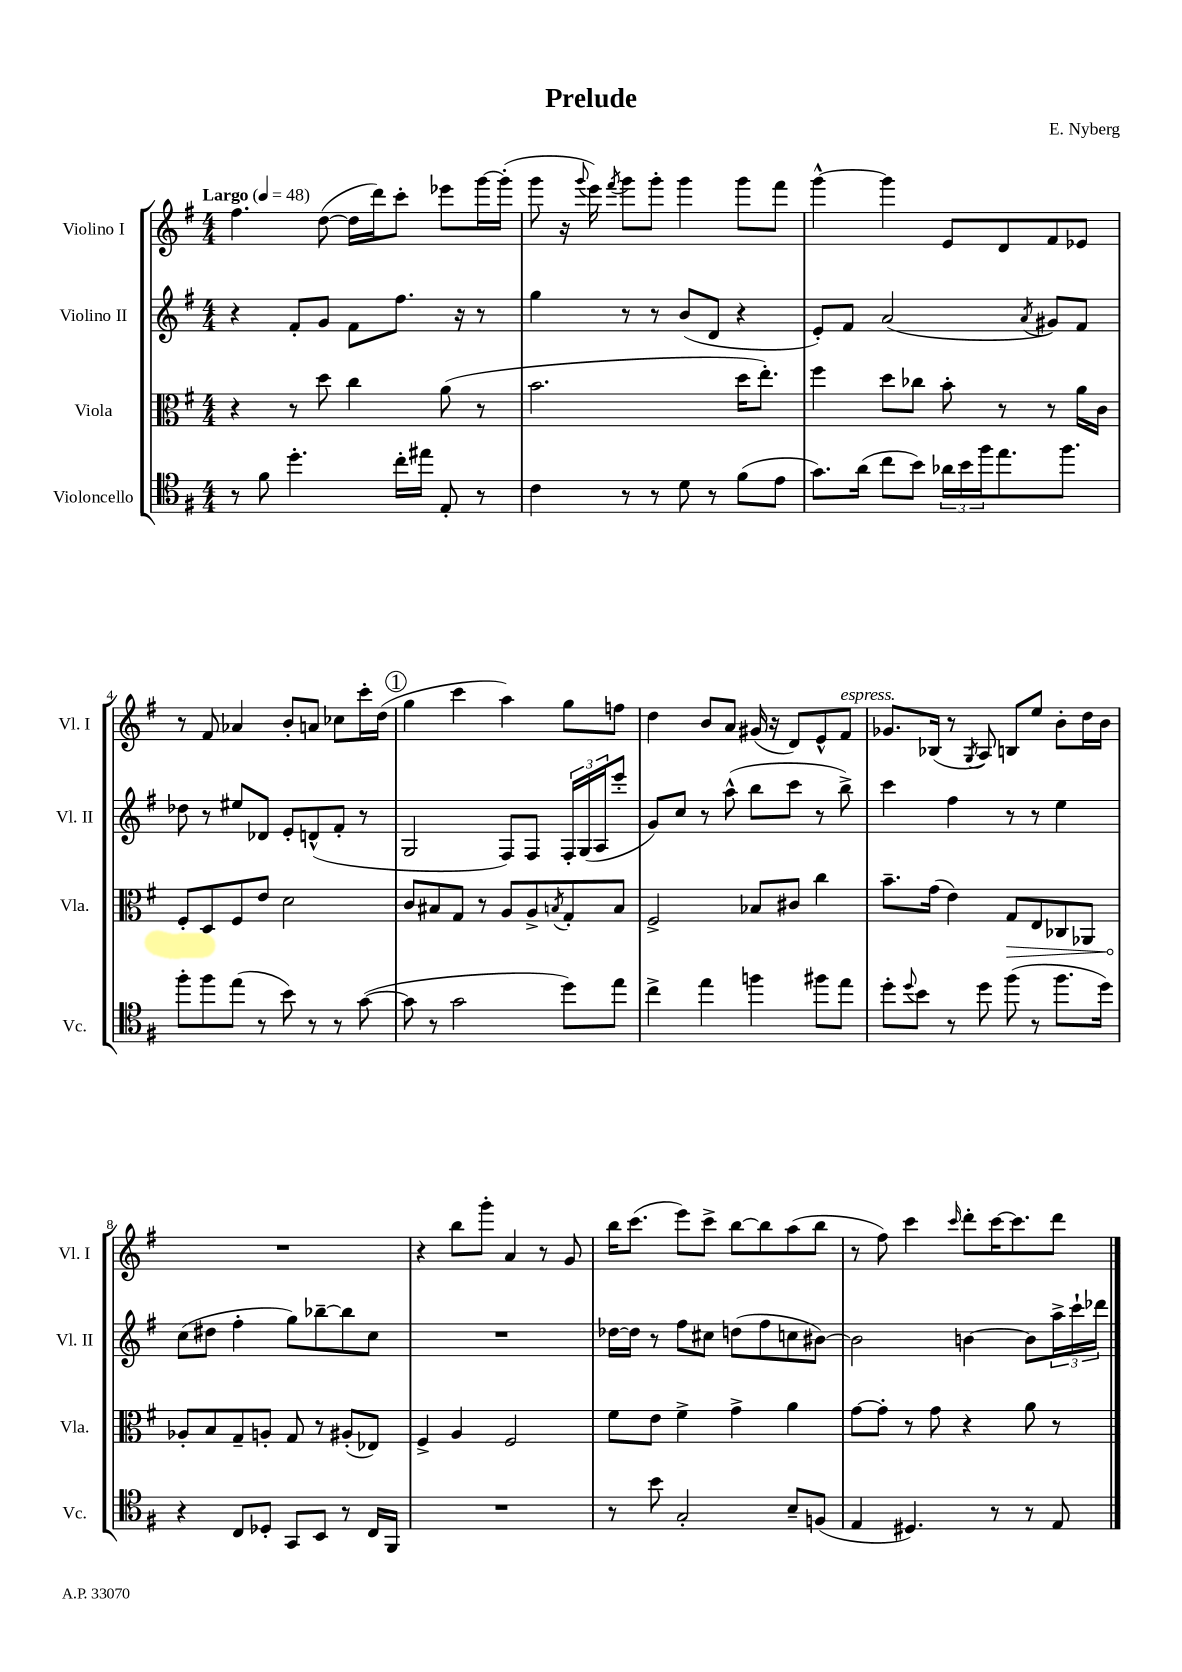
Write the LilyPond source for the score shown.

\header { title = "Prelude" composer = "E. Nyberg" }
<<
\new StaffGroup <<
\new Staff = "s0" \with { instrumentName = "Violino I" shortInstrumentName = "Vl. I" } {
    \clef treble \key g \major \numericTimeSignature \time 4/4 \tempo "Largo" 4 = 48
    fis''4. d''8~( d''16 d'''16) c'''8-. ees'''8 g'''16~ g'''16-.( |
    g'''8 r16 \appoggiatura { g'''8 } e'''16) \acciaccatura { fis'''8 } g'''8 g'''8-. g'''4 g'''8 fis'''8 |
    g'''4~-^ g'''4 e'8 d'8 fis'8 ees'8 |
    r8 fis'8 aes'4 b'8-. a'8 ces''8 c'''16-. d''16( |
    \mark \markup { \circle "1" } g''4 c'''4 a''4) g''8 f''8 |
    d''4 b'8 a'8 gis'16( r16 d'8) e'8-^ fis'8^\markup { \italic "espress." } |
    ges'8. bes16( r8 \acciaccatura { g8 } a8) b8 e''8 b'8-. d''16 b'16 |
    R1 |
    r4 b''8 g'''8-. a'4 r8 g'8 |
    b''16 c'''8.( e'''8) c'''8-> b''8~ b''8 a''8( b''8 |
    r8 fis''8) c'''4 \grace { c'''16 } d'''8-. c'''16~ c'''8. d'''8 \bar "|." |
}
\new Staff = "s1" \with { instrumentName = "Violino II" shortInstrumentName = "Vl. II" } {
    \clef treble \key g \major \numericTimeSignature \time 4/4
    r4 fis'8-. g'8 fis'8 fis''8. r16 r8 |
    g''4 r8 r8 b'8( d'8 r4 |
    e'8-.) fis'8 a'2( \acciaccatura { a'8 } gis'8) fis'8 |
    des''8 r8 eis''8 des'8 e'8-. d'8-^( fis'8-. r8 |
    \mark \markup { \circle "1" } g2 fis8) fis8 \tuplet 3/2 { fis16-. g16( a16 } e'''8-. |
    g'8) c''8 r8 a''8-^( b''8 c'''8 r8 b''8->) |
    c'''4 fis''4 r8 r8 e''4 |
    c''8( dis''8 fis''4-. g''8) bes''8~-- bes''8 c''8 |
    R1 |
    des''16~ des''16 r8 fis''8 cis''8 d''8( fis''8 c''8 bis'8~) |
    bis'2 b'4~ b'8 \tuplet 3/2 { a''16-> c'''16-! des'''16 } \bar "|." |
}
\new Staff = "s2" \with { instrumentName = "Viola" shortInstrumentName = "Vla." } {
    \clef alto \key g \major \numericTimeSignature \time 4/4
    r4 r8 d''8 c''4 a'8( r8 |
    b'2. d''16 e''8.-.) |
    fis''4 d''8 ces''8 b'8-. r8 r8 a'16 c'16 |
    fis8-. d8 fis8 e'8 d'2 |
    \mark \markup { \circle "1" } c'8 bis8 g8 r8 a8 a8-> \acciaccatura { b8 } g8-. b8 |
    fis2-> bes8 cis'8 c''4 |
    b'8.-- g'16( e'4) \once \override Hairpin.circled-tip = ##t g8\> e8 ces8 aes,8 |
    aes8-.\! b8 g8-- a8-. g8 r8 ais8-.( ees8) |
    fis4-> a4 fis2 |
    fis'8 e'8 fis'4-> g'4-> a'4 |
    g'8~ g'8-. r8 g'8 r4 a'8 r8 \bar "|." |
}
\new Staff = "s3" \with { instrumentName = "Violoncello" shortInstrumentName = "Vc." } {
    \clef tenor \key g \major \numericTimeSignature \time 4/4
    r8 fis'8 d''4.-. c''16-. eis''16 e8-. r8 |
    c'4 r8 r8 d'8 r8 fis'8( e'8 |
    g'8.) a'16( c''8 b'8) \tuplet 3/2 { aes'16 b'16 fis''16 } e''8. fis''8. |
    fis''8-. fis''8 e''8( r8 b'8) r8 r8 g'8~( |
    \mark \markup { \circle "1" } g'8 r8 g'2 d''8) e''8 |
    c''4-> e''4 f''4 fis''8 e''8 |
    d''8-. \appoggiatura { d''8 } b'8 r8 d''8 fis''8( r8 fis''8. d''16) |
    r4 c8 des8-. g,8 b,8 r8 c16 fis,16 |
    R1 |
    r8 b'8 g2-. b8-- f8( |
    e4 dis4.) r8 r8 e8 \bar "|." |
}
>>
>>
